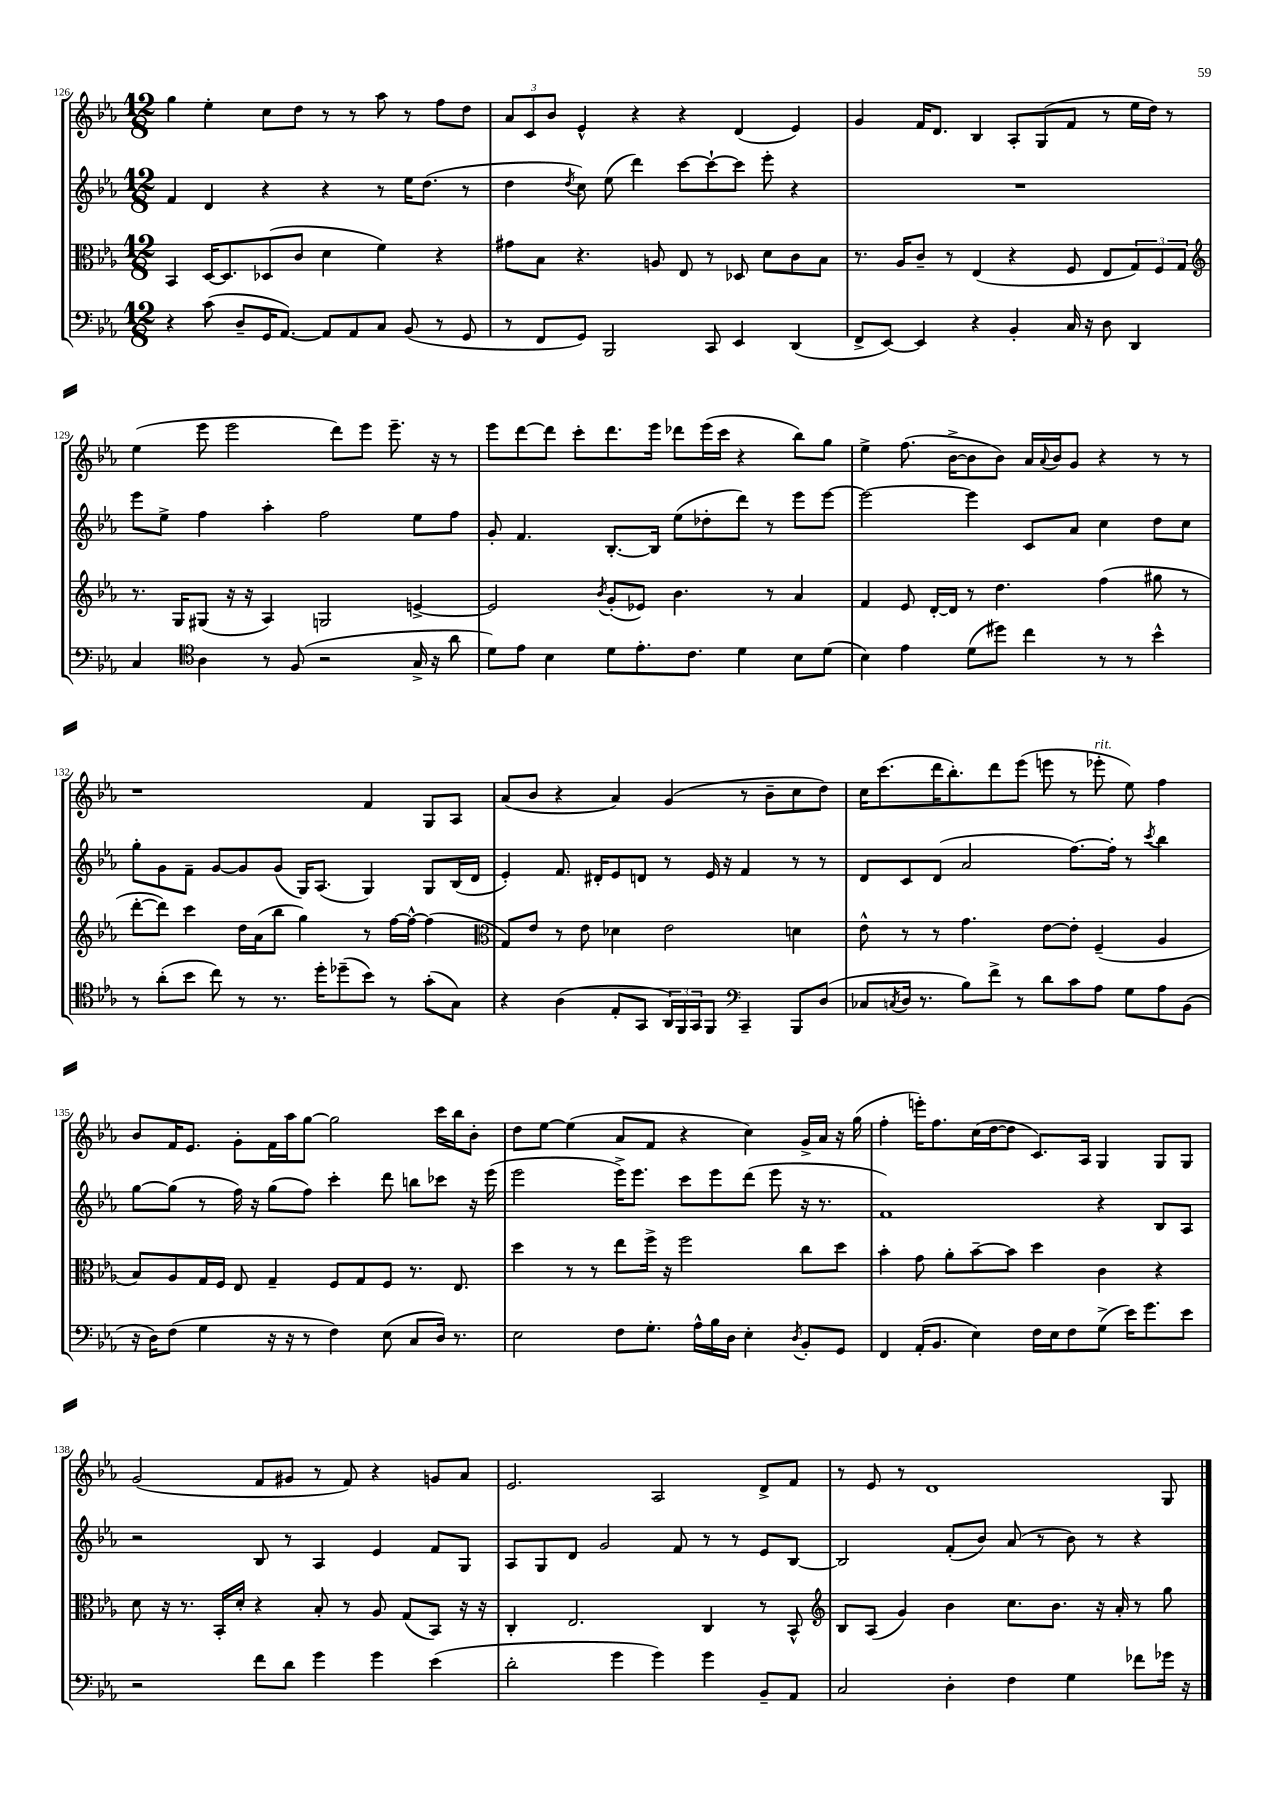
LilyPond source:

<<
\new StaffGroup <<
\new Staff = "s0" {
    \clef treble \key ees \major \numericTimeSignature \time 12/8
    g''4 ees''4-. c''8 d''8 r8 r8 aes''8 r8 f''8 d''8 |
    \tuplet 3/2 { aes'8 c'8 bes'8 } ees'4-^ r4 r4 d'4( ees'4) |
    g'4 f'16 d'8. bes4 aes8-. g8( f'8 r8 ees''16 d''16) r8 |
    ees''4( ees'''8 ees'''2 d'''8) ees'''8 ees'''8.-- r16 r8 |
    ees'''8 d'''8~ d'''8 c'''8-. d'''8. ees'''16 des'''8 ees'''16( c'''16 r4 bes''8) g''8 |
    ees''4-> f''8.( bes'16~-> bes'8 bes'8) aes'16 \appoggiatura { aes'8 } bes'16 g'8 r4 r8 r8 |
    r1 f'4 g8 aes8 |
    aes'8( bes'8 r4 aes'4) g'4( r8 bes'8-- c''8 d''8) |
    c''16 c'''8.( d'''16 bes''8.-.) d'''8 ees'''8( e'''8 r8 ees'''8-.^\markup { \italic "rit." } ees''8) f''4 |
    bes'8 f'16 ees'8. g'8-. f'16 aes''16 g''8~ g''2 c'''16 bes''16 bes'8-. |
    d''8 ees''8~ ees''4( aes'8 f'8 r4 c''4) g'16-> aes'16 r16 g''16( |
    f''4-. e'''16-.) f''8. c''16( d''16~ d''8 c'8.) aes16 g4 g8 g8 |
    g'2( f'8 gis'8 r8 f'8) r4 g'8 aes'8 |
    ees'2. aes2 d'8-> f'8 |
    r8 ees'8 r8 d'1 g8 \bar "|." |
}
\new Staff = "s1" {
    \clef treble \key ees \major \numericTimeSignature \time 12/8
    f'4 d'4 r4 r4 r8 ees''16 d''8.( r8 |
    d''4 \acciaccatura { d''8 } c''8) ees''8( d'''4) c'''8~ c'''8~-! c'''8 ees'''8-. r4 |
    R1. |
    ees'''8 ees''8-> f''4 aes''4-. f''2 ees''8 f''8 |
    g'8-. f'4. bes8.~-. bes16 ees''8( des''8-. d'''8) r8 ees'''8 ees'''8~ |
    ees'''2~ ees'''4 c'8 aes'8 c''4 d''8 c''8 |
    g''8-. g'8 f'8-- g'8~ g'8 g'8( g16) aes8.( g4) g8 bes16( d'16 |
    ees'4-.) f'8. dis'16-. ees'8 d'8 r8 ees'16 r16 f'4 r8 r8 |
    d'8 c'8 d'8( aes'2 f''8.~) f''16-. r8 \acciaccatura { c'''8 } bes''4 |
    g''8~ g''8( r8 f''16) r16 g''8( f''8) c'''4-. d'''8 b''8 ces'''8 r16 ees'''16( |
    ees'''2 ees'''16->) ees'''8. c'''8 ees'''8 d'''8( ees'''8 r16 r8. |
    f'1) r4 bes8 aes8 |
    r2 bes8 r8 aes4 ees'4 f'8 g8 |
    aes8 g8 d'8 g'2 f'8 r8 r8 ees'8 bes8~ |
    bes2 f'8-.( bes'8) aes'8( r8 bes'8) r8 r4 \bar "|." |
}
\new Staff = "s2" {
    \clef alto \key ees \major \numericTimeSignature \time 12/8
    bes,4 d16~ d8. des8( c'8 d'4 f'4) r4 |
    gis'8 bes8 r4. a8 ees8 r8 des8 d'8 c'8 bes8 |
    r8. aes16 c'8-- r8 ees4( r4 f8 ees8 \tuplet 3/2 { g8) f8 g8 } |
    \clef treble r8. g16 gis8( r16 r16 aes4) g2 e'4~-> |
    e'2 \acciaccatura { bes'8 } g'8-.( ees'8) bes'4. r8 aes'4 |
    f'4 ees'8 d'16~-. d'16 r8 d''4. f''4( gis''8 r8 |
    d'''8~-. d'''8) c'''4 d''16 aes'16( bes''8 g''4) r8 f''16~ f''16~-^ f''4( |
    \clef alto g8) ees'8 r8 ees'8 des'4 ees'2 d'4 |
    ees'8-^ r8 r8 g'4. ees'8~ ees'8-. f4--( aes4 |
    bes8) aes8 g16 f16 ees8 g4-- f8 g8 f8 r8. ees8. |
    d''4 r8 r8 ees''8 f''16-> r16 f''2 c''8 d''8 |
    bes'4-. g'8 aes'8-. bes'8~-- bes'8 d''4 c'4 r4 |
    d'8 r16 r8. bes,16-. d'16-. r4 bes8-. r8 aes8 g8( bes,8) r16 r16 |
    c4-. ees2. c4 r8 bes,8-^ |
    \clef treble bes8 aes8( g'4) bes'4 c''8. bes'8. r16 aes'16-. r8 g''8 \bar "|." |
}
\new Staff = "s3" {
    \clef bass \key ees \major \numericTimeSignature \time 12/8
    r4 c'8( d8-- g,16 aes,8.~) aes,8 aes,8 c8 bes,8( r8 g,8 |
    r8 f,8 g,8) bes,,2 c,8 ees,4 d,4( |
    f,8-> ees,8~) ees,4 r4 bes,4-. c16 r16 d8 d,4 |
    c4 \clef tenor aes4 r8 f8( r2 g16-> r16 aes'8 |
    d'8) ees'8 bes4 d'8 ees'8.-. c'8. d'4 bes8 d'8( |
    bes4) ees'4 d'8( dis''8) c''4 r8 r8 bes'4-^ |
    r8 aes'8-.( bes'8 c''8) r8 r8. d''16-. des''8--( bes'8) r8 g'8-.( g8) |
    r4 aes4( ees8-. g,8 \tuplet 3/2 { aes,16) f,16 g,16 } f,8 \clef bass c,4-- bes,,8 d8( |
    ces8 \acciaccatura { c8 } d16 r8. bes8) f'8-> r8 d'8 c'8 aes8 g8 aes8 bes,8( |
    r16 d16) f8( g4 r16 r16 r8 f4) ees8( c8 d16) r8. |
    ees2 f8 g8.-. aes16-^ bes16 d16 ees4-. \acciaccatura { d8 } bes,8-. g,8 |
    f,4 aes,16-.( bes,8. ees4) f16 ees16 f8 g8->( ees'16) g'8. ees'8 |
    r2 f'8 d'8 g'4 g'4 ees'4( |
    d'2-. g'4 g'4) g'4 bes,8-- aes,8 |
    c2 d4-. f4 g4 fes'8 ges'16 r16 \bar "|." |
}
>>
>>
\layout { \context { \Score currentBarNumber = #126 } }
